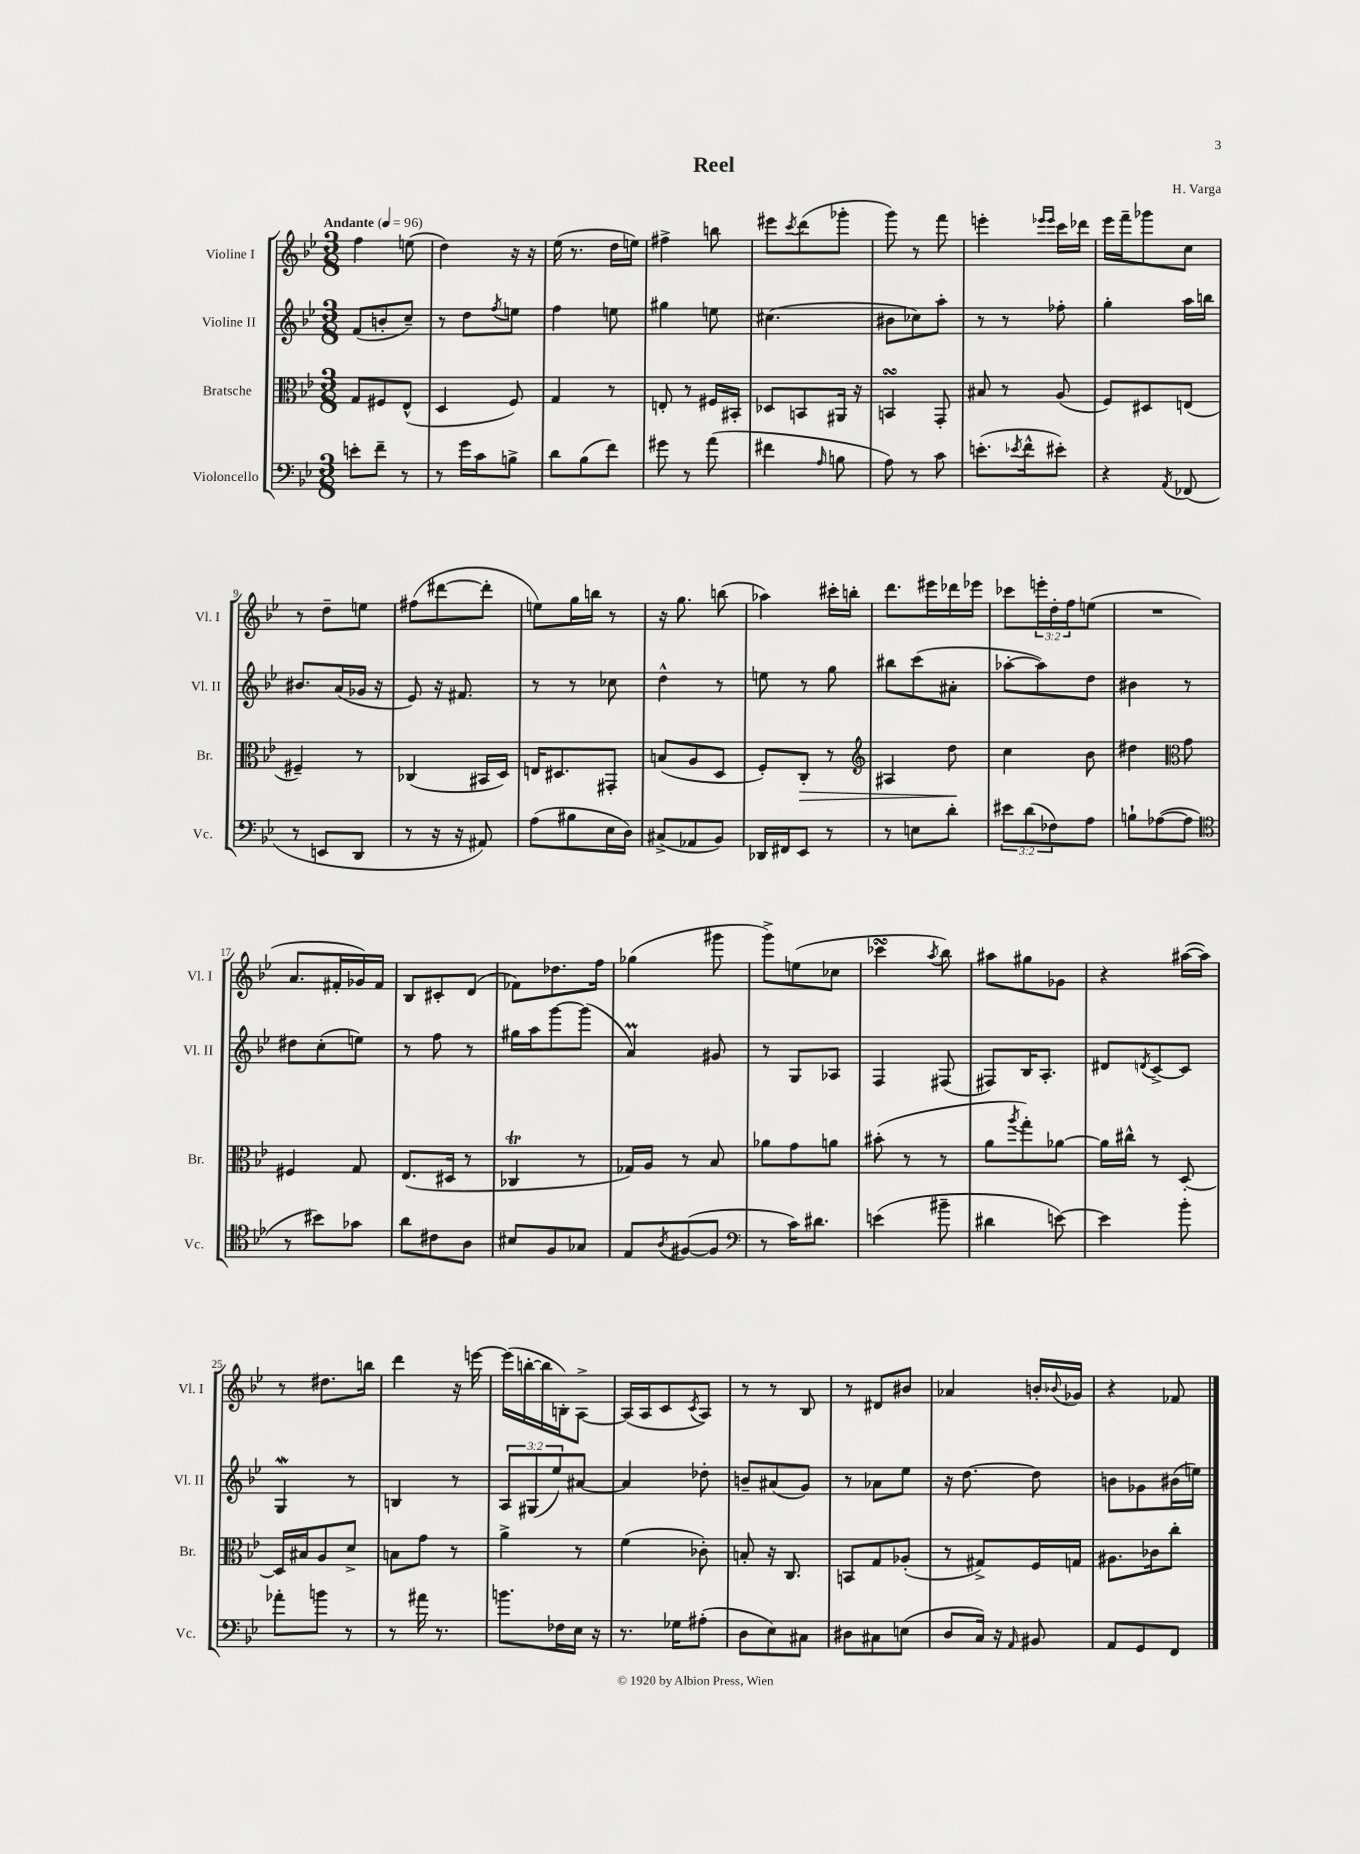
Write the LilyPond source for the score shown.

\header { title = "Reel" composer = "H. Varga" }
<<
\new StaffGroup <<
\new Staff = "s0" \with { instrumentName = "Violine I" shortInstrumentName = "Vl. I" } {
    \clef treble \key bes \major \numericTimeSignature \time 3/8 \override Staff.TupletNumber.text = #tuplet-number::calc-fraction-text \tempo "Andante" 4 = 96
    f''4 e''8( |
    d''4) r16 r16 |
    ees''16( r8. d''16 e''16) |
    fis''4-> b''8 |
    eis'''8 \acciaccatura { c'''8 } d'''8( ges'''8-. |
    g'''8) r8 f'''8 |
    e'''4-. \grace { ees'''16 ees'''16 } c'''16 des'''16 |
    ees'''16 f'''16-- ges'''8 c''8 |
    r8 d''8-- e''8 |
    fis''8( dis'''8~ dis'''8-. |
    e''8) g''16 b''16 r8 |
    r16 g''8. b''8( |
    aes''4) cis'''16-. b''16-. |
    d'''8. eis'''16 des'''16 ees'''16 |
    ces'''8 \tuplet 3/2 { e'''16-. d''16-. f''16 } e''8( |
    R4. |
    a'8. fis'16-. ges'16) fis'16 |
    bes8 cis'8-. d'8( |
    fes'8) des''8. f''16 |
    ges''4( gis'''8 |
    g'''8->) e''8( ces''8 |
    ces'''4\turn \acciaccatura { a''8 } bes''8) |
    ais''8 gis''8 ges'8 |
    r4 ais''16~( ais''16) |
    r8 dis''8. b''16 |
    d'''4 r16 e'''16~ |
    e'''16( b''16~-. b''16 b16-.) a8~-> |
    a16( a16 c'8 \acciaccatura { c'8 } a8) |
    r8 r8 bes8 |
    r8 dis'8 bis'8 |
    aes'4 b'16-. \appoggiatura { bes'8 } ges'16 |
    r4 fes'8 \bar "|." |
}
\new Staff = "s1" \with { instrumentName = "Violine II" shortInstrumentName = "Vl. II" } {
    \clef treble \key bes \major \numericTimeSignature \time 3/8 \override Staff.TupletNumber.text = #tuplet-number::calc-fraction-text
    f'8( b'8-. c''8--) |
    r8 d''8 \acciaccatura { f''8 } e''8 |
    f''4 e''8 |
    gis''4 e''8 |
    cis''4.( |
    bis'8 ces''8) a''8-. |
    r8 r8 fes''8-. |
    g''4-. a''16 b''16 |
    bis'8. a'16( ges'16 r16 |
    ees'8) r16 fis'8. |
    r8 r8 ces''8 |
    d''4-^ r8 |
    e''8 r8 g''8 |
    bis''8 c'''8( ais'8-. |
    aes''8~-. aes''8) d''8 |
    bis'4 r8 |
    dis''8 c''8-.( e''8) |
    r8 f''8 r8 |
    gis''16 a''16 g'''8~ g'''8( |
    a'4\prall) gis'8 |
    r8 g8 aes8 |
    f4 fis8( |
    fis8) bes16 a8.-. |
    dis'8 \acciaccatura { d'8 } c'8~-> c'8 |
    g4\mordent r8 |
    b4 r8 |
    \tuplet 3/2 { a8 gis8( ees''8) } ais'8~ |
    ais'4 des''8-. |
    b'8-- ais'8( g'8) |
    r8 aes'8 ees''8 |
    r16 d''8.~ d''8 |
    b'8 ges'8 bis'16( e''16) \bar "|." |
}
\new Staff = "s2" \with { instrumentName = "Bratsche" shortInstrumentName = "Br." } {
    \clef alto \key bes \major \numericTimeSignature \time 3/8
    g8 fis8 ees8-^( |
    d4 f8) |
    g4 r8 |
    e8-. r8 fis16 bis,16-. |
    des8 b,8 ais,16 r16 |
    b,4\turn g,8-. |
    bis8 r8 a8( |
    f8) dis8 e8( |
    fis4--) r8 |
    ces4( bis,16 d16) |
    e16 dis8. gis,8-. |
    b8( a8 d8 |
    f8-.) c8-.\> r8 |
    \clef treble ais4 d''8\! |
    c''4 bes'8 |
    dis''4 \clef alto g'8 |
    fis4 g8 |
    ees8.( dis16 r8 |
    ces4\trill r8 |
    ges16) a16 r8 bes8 |
    aes'8 g'8 a'8 |
    bis'8-.( r8 r8 |
    a'8 \acciaccatura { a''8 } g''8-.) aes'8~ |
    aes'16 cis''16-^ r8 d8~-. |
    d16 bis16 a8 d'8-> |
    b8 g'8 r8 |
    a'4-> r8 |
    f'4( ces'8-.) |
    b8-. r16 c8. |
    b,8 g8 aes8-.( |
    r8 gis8->) f16 g16 |
    ais8. ces'16 c''8-. \bar "|." |
}
\new Staff = "s3" \with { instrumentName = "Violoncello" shortInstrumentName = "Vc." } {
    \clef bass \key bes \major \numericTimeSignature \time 3/8 \override Staff.TupletNumber.text = #tuplet-number::calc-fraction-text
    e'8-. f'8-- r8 |
    r8 g'16 c'16 b8-> |
    d'8 bes8( f'8) |
    gis'8 r8 a'8( |
    fis'4 \grace { a16 } b8 |
    a8) r8 c'8 |
    e'8.-.( \acciaccatura { ees'8 } f'16-^ eis'8-.) |
    r4 \acciaccatura { a,8 } fes,8( |
    r8 e,8 d,8 |
    r8 r16 r16 ais,8) |
    a8( bis8 ees16 d16) |
    cis8->( aes,8 bes,8) |
    des,16 fis,16 ees,8 r8 |
    r8 e8 d'8-. |
    \tuplet 3/2 { eis'8 d'8( fes8) } a8 |
    b8-! aes8~( aes8 |
    \clef tenor r8 bis'8) ges'8 |
    a'8 cis'8 a8 |
    bis8 f8 ges8 |
    ees8 \acciaccatura { a8 } fis8~( fis8 |
    \clef bass r8 c'16) dis'8. |
    e'4( bis'8-- |
    dis'4 e'8~) |
    e'4 bes'8-. |
    aes'8-. b'8 r8 |
    r8 ais'16 r8. |
    b'8. fes16 ees16 r16 |
    r8. ges16 ais8-.( |
    d8 ees8) cis8 |
    dis8 cis8 e8( |
    d8 c16) r16 \grace { a,16 } bis,8 |
    a,8 g,8 f,8 \bar "|." |
}
>>
>>
